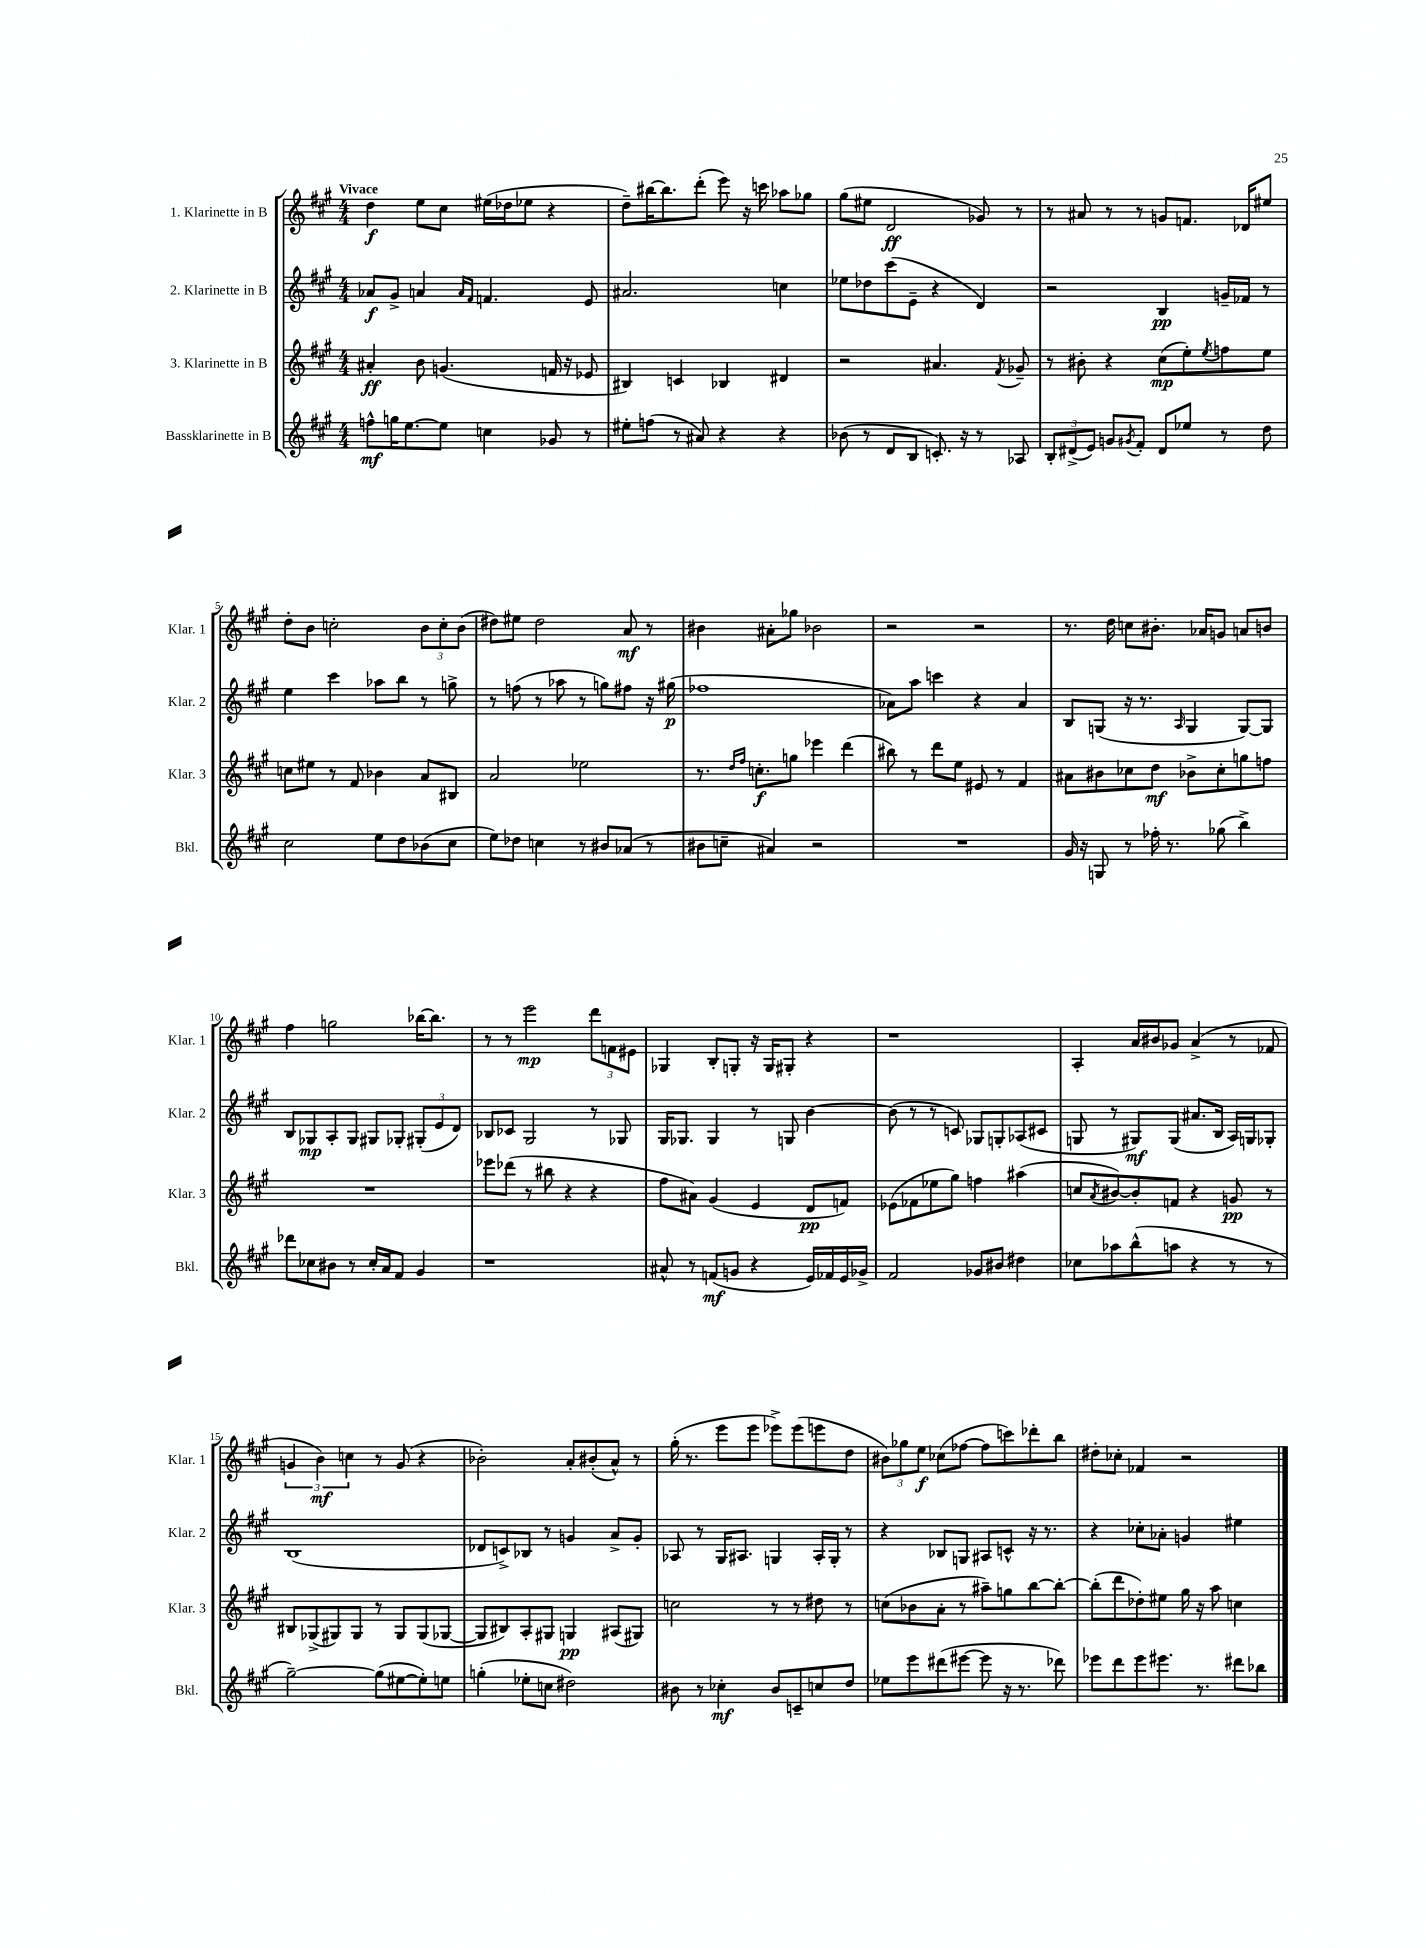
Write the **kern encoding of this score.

**kern	**kern	**kern	**kern
*staff4	*staff3	*staff2	*staff1
*clefG2	*clefG2	*clefG2	*clefG2
*k[f#c#g#]	*k[f#c#g#]	*k[f#c#g#]	*k[f#c#g#]
*M4/4	*M4/4	*M4/4	*M4/4
8ff^^	4a#'	8a-	4dd
16gg	.	8g#^	.
[8.ee	.	.	.
.	8b	4a	8ee
8ee]	(4.g	.	8cc#
.	.	16qqa	.
.	.	16qqf#	.
4cc	.	4.f	(16ee#
.	.	.	16dd-
.	.	.	8ee-
8g-	16f	.	4r
.	16r	.	.
8r	8e-	8e	.
=	=	=	=
8ee#'	4B#)	2.a#	8dd~)
(8ff	.	.	[16bb#
.	.	.	8.bb#]
8r	4c	.	.
8a#)	.	.	(8ddd'
4r	4B-	.	8eee)
.	.	.	16r
.	.	.	16ccc
4r	4d#	4cc	8aa-
.	.	.	8gg-
=	=	=	=
(8b-	2r	8ee-	(8gg#
8r	.	8dd-	8ee#
8d	.	(8ccc#	2d
8B	.	8e~	.
8.c')	4.a#	4r	.
16r	.	.	.
8r	.	4d)	8g-)
.	8qf#	.	.
8A-	8g-~	.	8r
=	=	=	=
12B'	8r	2r	8r
(12d#^	.	.	.
.	8b#'	.	8a#
12e)	.	.	.
8g	4r	.	8r
8qg#	.	.	.
8f#'	.	.	8r
8d#	(8cc#	4B	8g
8ee-	8ee')	.	8.f
.	8qee	.	.
8r	8ff	16g~	.
.	.	16f-	16d-
8dd	8ee	8r	8ee#
=	=	=	=
2cc#	8cc	4ee	8dd'
.	8ee#	.	8b
.	8r	4ccc#	2cc'
.	8f#	.	.
8ee	4b-	8aa-	.
8dd	.	8bb	.
(8b-	8a	8r	12b
.	.	.	12cc'
8cc#	8B#	8gg^	.
.	.	.	(12b
=	=	=	=
8ee)	2a	8r	8dd#)
8dd-	.	(8ff	8ee#
4cc	.	8r	2dd#
.	.	8aa-	.
8r	2ee-	8r	.
8b#	.	8gg)	.
(8a-	.	8ff#	8a
8r	.	16r	8r
.	.	(16gg#	.
=	=	=	=
8b#	8.r	1ff-	4b#
8cc~	.	.	.
.	16qqdd	.	.
.	16qqff#	.	.
.	8.cc'	.	.
4a#)	.	.	8a#'
.	8gg	.	8gg-
2r	4eee-	.	2b-
.	(4ddd	.	.
=	=	=	=
1r	8bb#)	8a-)	2r
.	8r	8aa	.
.	8ddd	4ccc	.
.	8ee	.	.
.	8e#	4r	2r
.	8r	.	.
.	4f#	4a-	.
=	=	=	=
16g#	8a#	8B	8.r
16r	.	.	.
8G	8b#	(8G	.
.	.	.	16dd
8r	8cc-	16r	8cc
.	.	8.r	.
16ff-'	8dd	.	8.b#'
8.r	.	.	.
.	.	16qqA	.
.	8b-^	4G	.
.	.	.	16a-
(8gg-	8cc-'	.	8g
4bb^)	8gg	[8G)	8a
.	8ff	8G]	8b
=	=	=	=
8ddd-	1r	8B	4ff#
8cc-	.	8G-	.
8b#	.	8A'	2gg
8r	.	8G-	.
16cc-'	.	8G#	.
16a	.	.	.
8f#	.	8G-'	.
4g#	.	(12G#'	[16bb-
.	.	.	8.bb-]
.	.	12e	.
.	.	12d)	.
=	=	=	=
1r	8eee-	8B-	8r
.	(8ddd-	8c-	8r
.	8r	2G#	2eee
.	8bb#	.	.
.	4r	.	.
.	4r	8r	12ddd
.	.	.	12f
.	.	8G-	.
.	.	.	12e#
=	=	=	=
8a#^^	8ff#	16G#	4G-
.	.	8.G-	.
8r	8a#)	.	.
(8f	(4g#	4G-	8B'
8g	.	.	8G'
4r	4e	8r	16r
.	.	.	16G
.	.	8G	8G#'
16e)	8d	[4b	4r
16f-	.	.	.
16e	8f)	.	.
16g-^	.	.	.
=	=	=	=
2f#	(8e-	(8b]	1r
.	8f-	8r	.
.	8ee-	8r	.
.	8gg#)	8c)	.
8g-	4ff	8G-	.
8b#	.	8G'	.
4dd#	(4aa#	(8A-	.
.	.	8c#	.
=	=	=	=
8cc-	8cc	8G	4A'
.	8qa	.	.
8aa-	[8b#)	8r	.
(8bb^^	8b#']	8G#)	16a
.	.	.	16b#
8aa	8f	(8G#	8g-
4r	4r	8.a#	(4a^
.	.	16B	.
8r	8g	16A)	8r
.	.	16G	.
8r	8r	8G-'	8f-
=	=	=	=
[2gg#~)	8B#	(1B	6g
.	(8G-^	.	.
.	.	.	6b)
.	8G#)	.	.
.	.	.	6cc
.	8G#	.	.
(8gg#]	8r	.	8r
[8ee#	8G#	.	(8g
8ee#'])	(8G#	.	4r
8ee	[8G-	.	.
=	=	=	=
(4gg'	8G-]	8d-	2b-')
.	8B#)	8c^)	.
8ee-'	8A'	8B-	.
8cc	8G#	8r	.
2dd#)	4G	4g	8a'
.	.	.	(8b#'
.	(8A#	8a^	8a^^)
.	8G#)	8g'	8r
=	=	=	=
8b#	2cc	8A-	(16gg#'
.	.	.	8.r
8r	.	8r	.
4cc-'	.	16G#	8eee
.	.	8.A#	.
.	.	.	8eee
8b#	8r	4G	8eee-^)
8c~	8r	.	(8eee-
8cc	8dd#	16A#'	8eee
.	.	16G'	.
8dd	8r	8r	8dd
=	=	=	=
8ee-	(8cc	4r	12b#)
.	.	.	12gg-
8eee	8b-	.	.
.	.	.	12ee
(8ddd#	8a'	8B-	(8cc-
[8eee#	8r	8G	[8ff-
8eee#]	8aa#~)	8A#	8ff-]
16r	8gg	8c^^	8ccc)
8.r	.	.	.
.	[8bb	16r	8ddd-'
.	.	8.r	.
8ddd-)	8bb'_	.	8bb
=	=	=	=
8eee-	(8bb']	4r	8dd#'
8ddd	8ddd	.	8cc-'
8eee-	8dd-')	8cc-'	4f-
8.eee#	8ee#	8a-'	.
.	16gg#	4g	2r
8.r	16r	.	.
.	8aa	.	.
8ddd#	4cc	4ee#	.
8bb-	.	.	.
==	==	==	==
*-	*-	*-	*-
